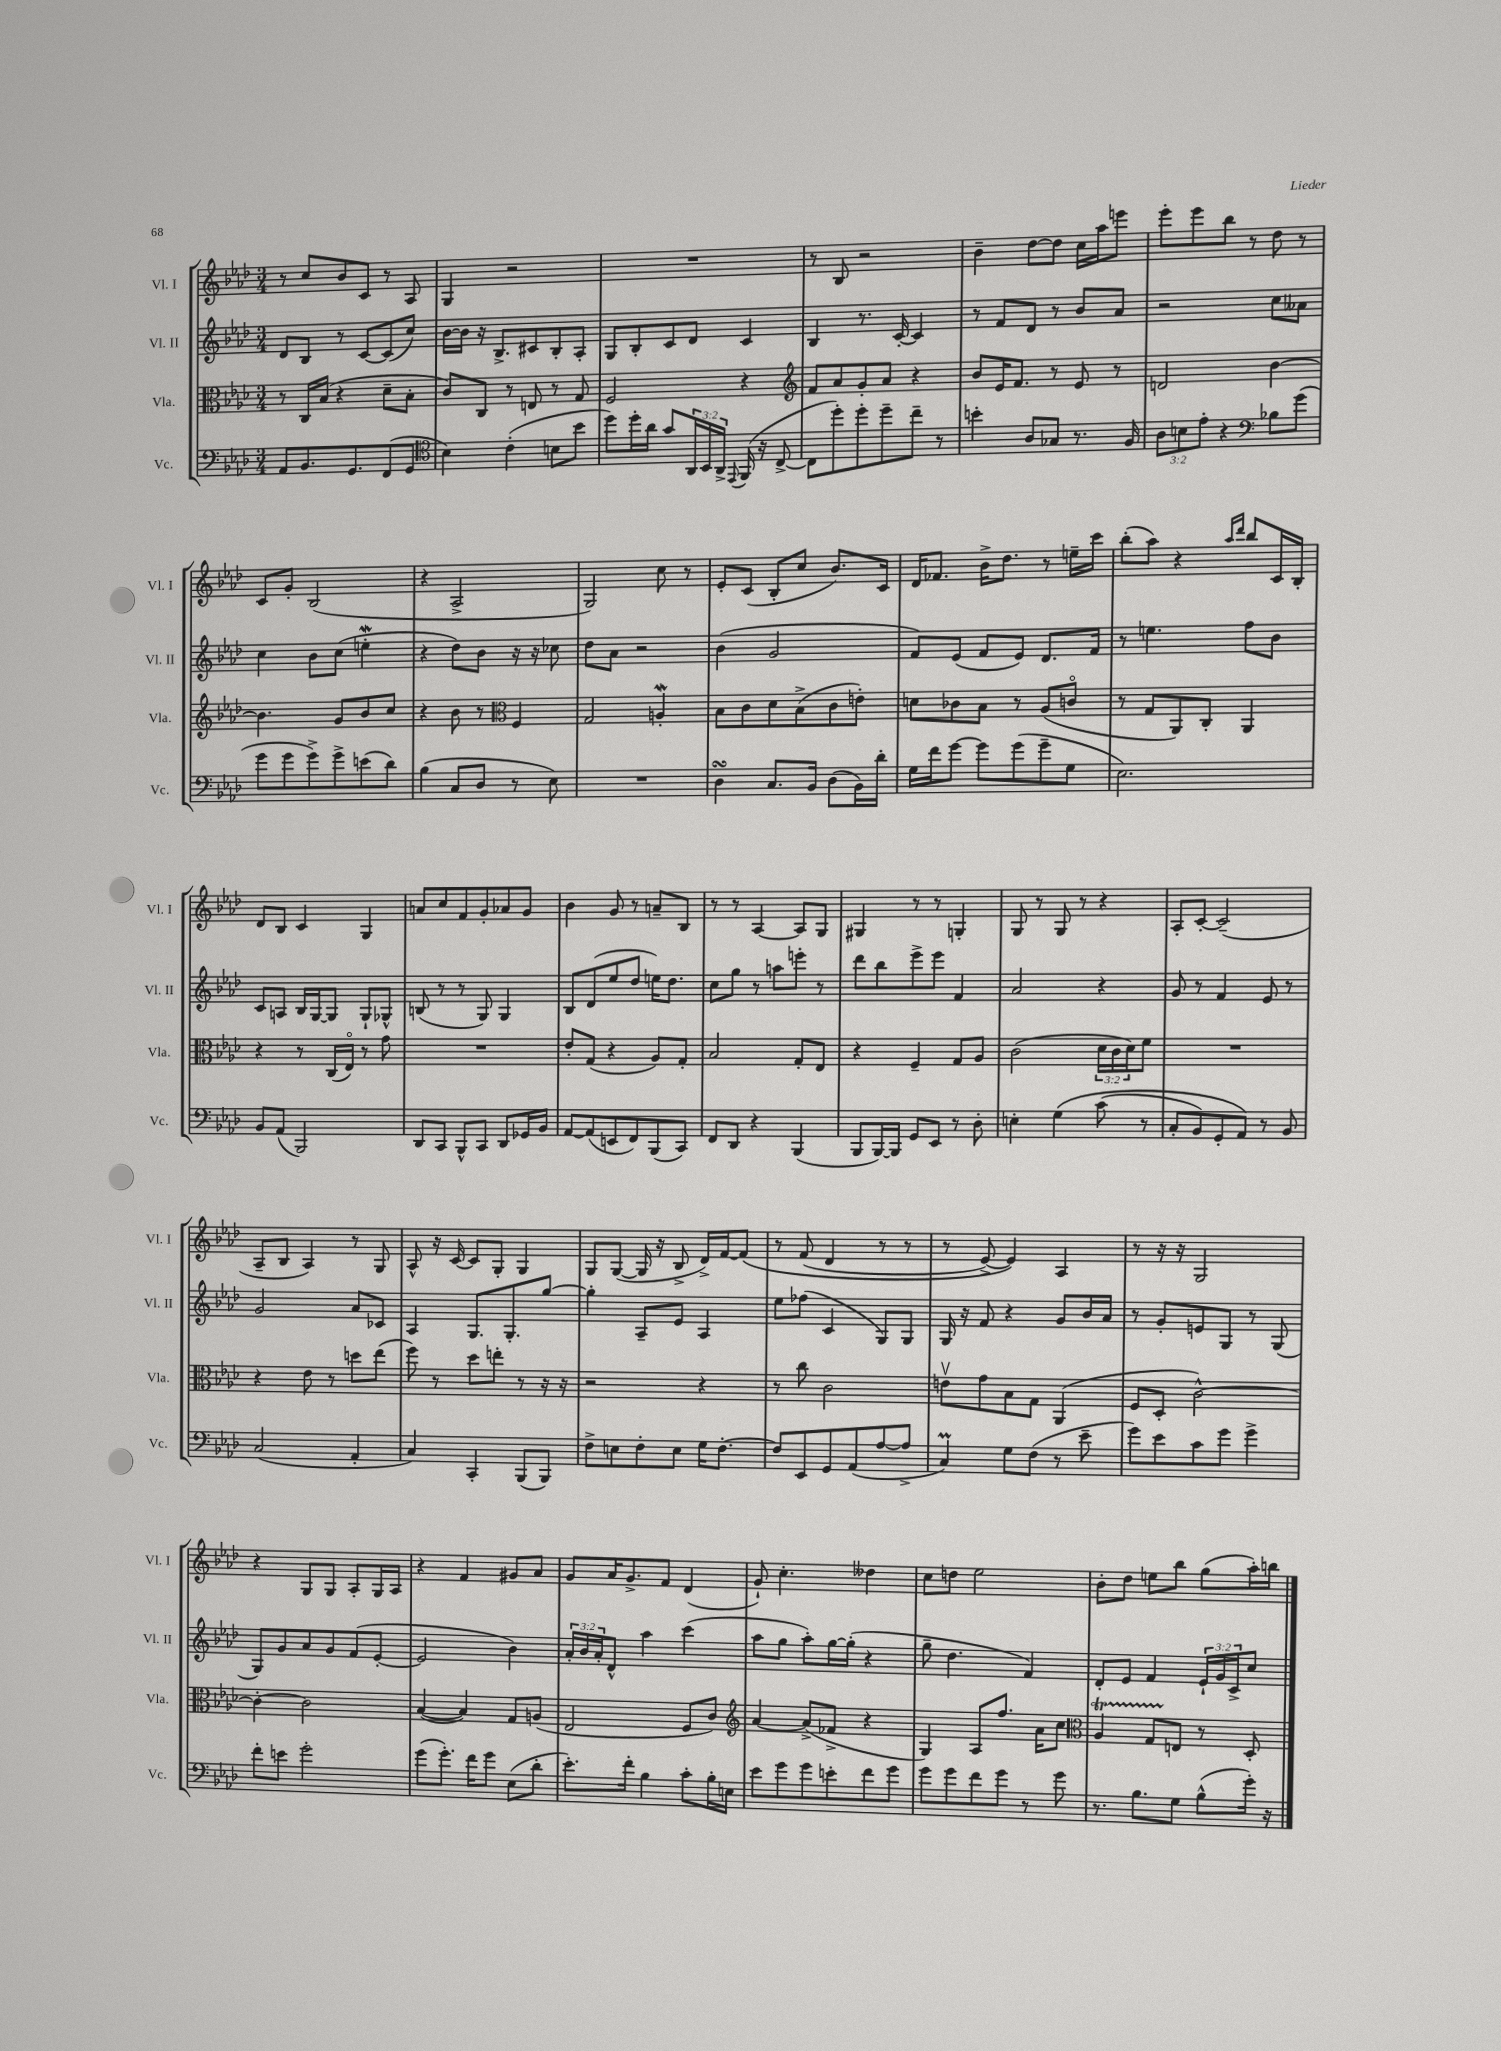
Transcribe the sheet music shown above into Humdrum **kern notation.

**kern	**kern	**kern	**kern
*part4	*part3	*part2	*part1
*staff4	*staff3	*staff2	*staff1
*I"Vc.	*I"Vla.	*I"Vl. II	*I"Vl. I
*I'Vc.	*I'Vla.	*I'Vl. II	*I'Vl. I
*clefF4	*clefC3	*clefG2	*clefG2
*k[b-e-a-d-]	*k[b-e-a-d-]	*k[b-e-a-d-]	*k[b-e-a-d-]
*M3/4	*M3/4	*M3/4	*M3/4
=119	=119	=119	=119
8AA-/L	8r	8d-/L	8r
8.BB-/	16C/LL	8B-/J	8cc/L
.	(16B-/JJ	.	.
.	4r	8r	8b-/
8.GG/	.	.	.
.	.	[8c/L	8c/J
(8FF/	8d-~\L	(8c/]	8r
8GG/J	8B-'\J	8cc/J)	8A-/
=120	=120	=120	=120
*clefC4	*	*	*
4B-\)	8c/L)	[16b-\LL	4G/
.	.	16b-\JJ]	.
.	8C/J	16r	.
.	.	8.B-^/L	.
(4c'\	8r	.	2r
.	8En/	8c#X/	.
8Bn\L	8r	8B-'/	.
8b-\J	8G/	8A-'/J	.
=121	=121	=121	=121
8dd-\L)	2F/	8G/L	2.r
16dd-'\L	.	8B-'/	.
16a-\JJ	.	.	.
8g/L	.	8c/	.
24AA-/L	.	8d-/J	.
24BB-/	.	.	.
24AA-^/JJ	.	.	.
8qqEE-/	.	.	.
(16FF/	4r	4c/	.
16r	.	.	.
[8C^/	.	.	.
=122	=122	=122	=122
*	*clefG2	*	*
8C\L]	8f/L	4B-/	8r
8dd-'\)	8a-/	.	8B-/
8dd-'\	8g'/	8.r	2r
8dd-~\	8a-/J	.	.
.	.	[16c'/	.
8cc~\J	4r	4c/]	.
8r	.	.	.
=123	=123	=123	=123
4bn'\	8b-/L	8r	4b-~\
.	16e-/K	8f/L	.
.	8.f/J	.	.
8A-/L	.	8d-/J	[8dd-\L
8G-X/J	8r	8r	8dd-\J]
8.r	8e-/	8b-/L	16cc\LL
.	.	.	16aa-\J
.	8r	8a-/J	8eeen\J
16F/	.	.	.
=124	=124	=124	=124
12A-\L	2dn/	2r	8eee-'\L
12Bn\	.	.	.
.	.	.	8eee-\
12e-'\J	.	.	.
4r	.	.	8bb-\J
.	.	.	8r
*clefF4	*	*	*
8B-X\L	[4b-\	8cc\L	8dd-\
(8g\J	.	8a--X\J	8r
!!LO:LB:g=z
=125	=125	=125	=125
8g\L	4.b-\]	4cc\	8c/L
8g\	.	.	8g'/J
8g^\)	.	8b-\L	(2B-/
8g^\	8g/L	(8cc\J	.
(8en\	8b-/	4eenW'\	.
8d-\J)	8cc/J	.	.
=126	=126	=126	=126
(4B-\	4r	4r	4r
8C/L	8b-\	8dd-\L)	2A-^/
8D-/J	8r	8b-\J	.
*	*clefC3	*	*
8r	4F/	16r	.
.	.	16r	.
8E-\)	.	8cc-X\	.
=127	=127	=127	=127
2.r	2G/	8dd-\L	2G/)
.	.	8a-\J	.
.	.	2r	.
.	4AnW'/	.	8cc\
.	.	.	8r
=128	=128	=128	=128
4D-sSSs\	8B-\L	(4b-\	8e-'/L
.	8c\	.	(8c/J
8.C/L	8d-\	2g/	8B-'/L
.	(8B-^\	.	8cc/J
16BB-/Jk	.	.	.
(8D-\L	8c\	.	8.b-/L)
16BB-\L)	8en'\J)	.	.
16d-'\JJ	.	.	16c/Jk
=129	=129	=129	=129
16G\LL	8dn\L	8f/L)	16d-/KL
16f\J	.	.	8.f-X/J
[8g\J	8c-X\	(8e-/J	.
8g\L]	8B-\J	8f/L	16b-^\KL
.	.	.	8.dd-\J
(8g\	8r	8e-/J)	.
8g~\	(8A-/L	8.d-/L	8r
8G\J	8cn/J	.	16een~\LL
.	.	16f/Jk	16ccc\JJ
=130	=130	=130	=130
2.E-\)	8r	8r	(8bb-'\L
.	8G/L	4.een\	8aa-\J)
.	8AA-/)	.	4r
.	8C'/J	.	.
.	.	.	16qqaa-/LL
.	.	.	16qqddd-/JJ
.	4AA-/	8ff\L	8bb-/L
.	.	8b-\J	16c/L
.	.	.	16B-'/JJ
!!LO:LB:g=z
=131	=131	=131	=131
8BB-/L	4r	8c/L	8d-/L
(8AA-/J	.	8An/J	8B-/J
2BBB-/)	8r	16B-/LL	4c/
.	.	[16G/J	.
.	(16C/LL	8G/J]	.
.	16E-/JJ)	.	.
.	8r	8G`/L	4G/
.	8g\	8G-X^^/J	.
=132	=132	=132	=132
8DD-/L	2.r	(8Bn/	8an/L
8CC/J	.	8r	8cc/
8BBB-^^/L	.	8r	8f/
8CC/J	.	8G/)	8g'/
8DD-/L	.	4G/	8a-X/
16GG-X/L	.	.	8g/J
16BB-/JJ	.	.	.
=133	=133	=133	=133
[8AA-/L	8e-'/L	8B-/L	4b-\
(8AA-/]	(8G/J	(8d-/	.
8EEn/	4r	8ee-/	8g/
8FF/)	.	8dd-/J	8r
(8BBB-/	8A-/L)	16een\KL)	8an~/L
.	.	8.dd-\J	.
8CC/J)	8G'/J	.	8B-/J
=134	=134	=134	=134
8FF/L	2B-/	8cc\L	8r
8DD-/J	.	8gg\J	8r
4r	.	8r	[4A-/
.	.	8aan\L	.
(4BBB-/	8G'/L	8eeen'\J	8A-/L]
.	8E-/J	8r	8G/J
=135	=135	=135	=135
8BBB-/L	4r	8ddd-\L	4G#X/
[16BBB-/L)	.	8bb-\	.
16BBB-/JJ]	.	.	.
8GG/L	4F~/	8eee-^\	8r
8EE-/J	.	8eee-\J	8r
8r	8G/L	4f/	4Gn'/
8D-'\	8A-/J	.	.
=136	=136	=136	=136
4En'\	(2c\	2a-/	8G/
.	.	.	8r
(4G\	.	.	8G/
.	.	.	8r
(8c\	24d-\LL	4r	4r
.	24c\	.	.
.	24d-\J)	.	.
8r	8f\J	.	.
=137	=137	=137	=137
8C'/L	2.r	8g/	8A-'/L
8BB-/)	.	8r	[8c'/J
8GG'/	.	4f/	(2c~/]
8AA-/J)	.	.	.
8r	.	8e-/	.
8BB-/	.	8r	.
!!LO:LB:g=z
=138	=138	=138	=138
(2C/	4r	2g/	8A-~/L
.	.	.	8B-/J
.	8e-\	.	4A-/)
.	8r	.	.
4AA-'/	8ddn\L	8a-/L	8r
.	(8ee-\J	8c-X/J	8G/
=139	=139	=139	=139
4C/)	8ff\)	4A-/	8A-^^/
.	8r	.	16r
.	.	.	[16c/
4CC'/	8dd-\L	8.G/L	8c/L]
.	8een'\J	.	8G'/J
.	.	8.G'/	.
(8BBB-/L	8r	.	4G/
8BBB-/J)	16r	[8gg/J	.
.	16r	.	.
=140	=140	=140	=140
8F^\L	2r	4gg'\]	8G/L
8En\	.	.	([8G/J
8F'\	.	8A-~/L	16G/]
.	.	.	16r
8E\J	.	8e-/J	8B-^/
16G\KL	4r	4A-/	16d-^/LL)
[8.F'\J	.	.	[16f/J
.	.	.	(8f/J]
=141	=141	=141	=141
8F/L]	8r	8ee-\L	8r
8EE-/	8cc\	(8ff-X\J	(8f/
8GG/	2c\	4c/	4d-/
(8AA-/	.	.	.
[8A-/	.	8G/L)	8r
8A-^/J]	.	8G/J	8r
=142	=142	=142	=142
4Cm/)	8env\L	16G/	8r
.	.	16r	.
.	8g\	8f/	[8e-^/)
8G\L	8B-\	4r	4e-/])
(8F\J	8G\J	.	.
8r	(4AA-/	8g/L	4A-/
8e-~\	.	16b-/L	.
.	.	16a-/JJ	.
=143	=143	=143	=143
8g\L)	8F/L	8r	8r
8e-\	8D-'/J	8g'/L	16r
.	.	.	16r
8c\	[2c^^\)	8en/	2G/
8g\J	.	8G/J	.
4g^\	.	8r	.
.	.	(8G/	.
!!LO:LB:g=z
=144	=144	=144	=144
8f'\L	4c'\_	8G/L)	4r
8en\J	.	8g/	.
2g'\	2c\]	8a-/	8G/L
.	.	8g/	8G/J
.	.	(8f/	8A-'/L
.	.	[8e-'/J	16G/L
.	.	.	16A-/JJ
=145	=145	=145	=145
(8g\L	([4B-/	2e-/]	4r
8.g'\J)	.	.	.
.	4B-/])	.	4f/
16f\KL	.	.	.
8g\J	.	.	.
(8E-\L	8G/L	4b-\)	8g#X/L
8d-'\J	(8An/J	.	8a-/J
=146	=146	=146	=146
8.e-'\L)	2E-/	24a-'/LL	8g/L
.	.	24b-/	.
.	.	24a-'/J	.
.	.	8d-^^/J	16a-/K
16f'\Jk	.	.	8.g^/
4B-\	.	4aa-\	.
.	.	.	8f/J
8c'\L	8F/L	(4ccc\	(4d-/
16B-'\L	8c/J)	.	.
16En\JJ	.	.	.
=147	=147	=147	=147
*	*clefG2	*	*
8e-\L	[4a-/	8aa-\L	8g`/)
8g\	.	8gg\J	4.cc'\
8g\	(8a-^/L]	8aa-'\L)	.
8en'\	8f-X^/J	[16gg\L	.
.	.	(16gg'\JJ]	.
8f\	4r	4r	4dd--X\
8g\J	.	.	.
=148	=148	=148	=148
8g\L	4G/)	8gg~\	8cc\L
8g\	.	4.dd-\	8ddn\J
8f\	8A-/L	.	2ee-\
8g\J	8.ff/J	.	.
8r	.	4f/)	.
.	16a-\KL	.	.
8g\	8cc\J	.	.
=149	=149	=149	=149
*	*clefC3	*	*
8.r	4A-T/	8d-'/L	8b-'\L
.	.	8e-/J	8dd-\J
8.B-\L	.	.	.
.	8GTTT/L	4f/	8een\L
8G\J	8En/J	.	8bb-\J
(8B-^^\L	8r	24e-`/LL	(8gg\L
.	.	24g/	.
.	.	24c^/J	.
16g'\Jk)	8D-'/	8cc/J	16aa-'\L)
16r	.	.	16bbn\JJ
==	==	==	==
*-	*-	*-	*-
